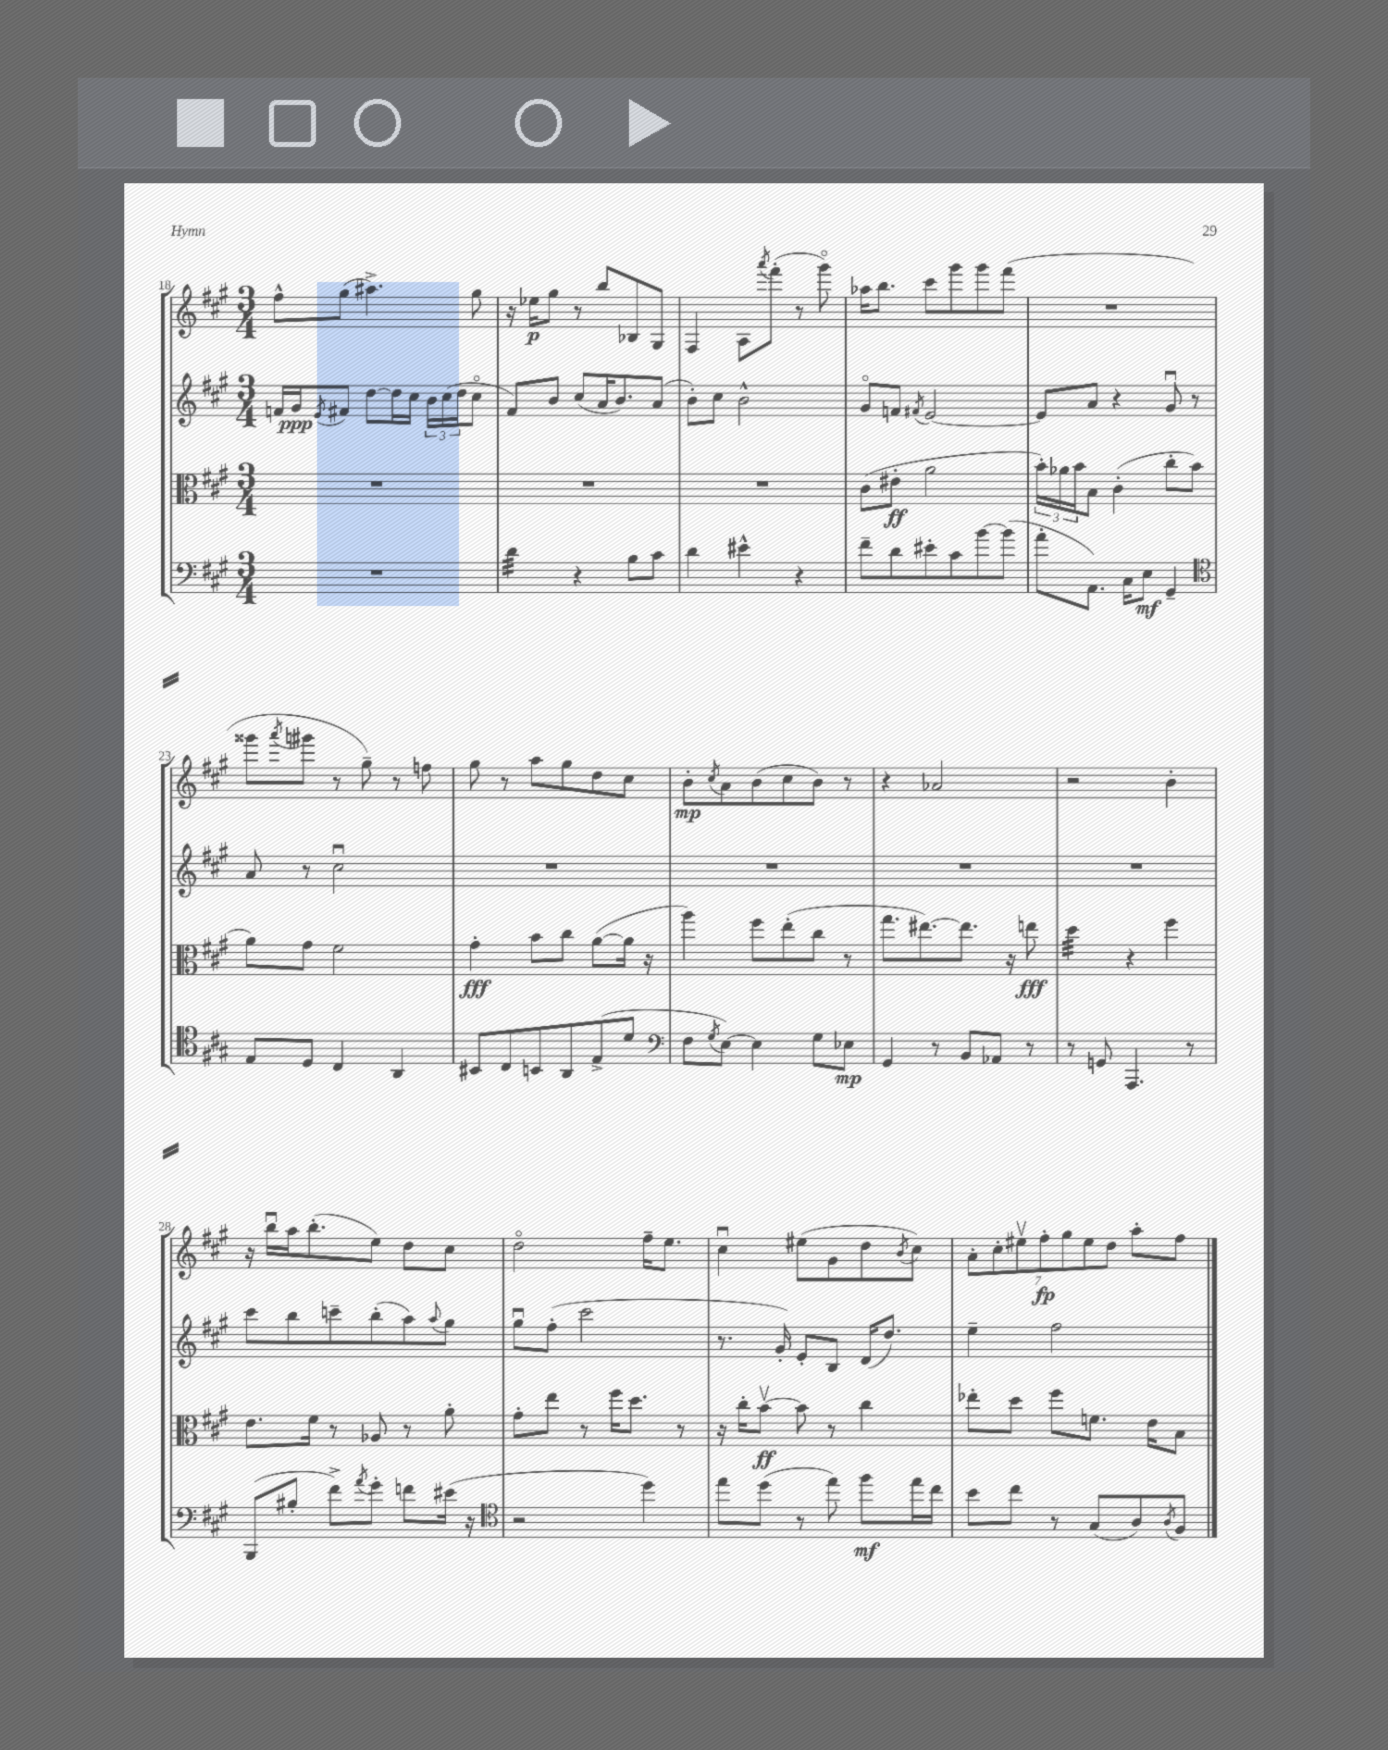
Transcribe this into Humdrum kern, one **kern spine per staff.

**kern	**kern	**kern	**kern
*staff4	*staff3	*staff2	*staff1
*clefF4	*clefC3	*clefG2	*clefG2
*k[f#c#g#]	*k[f#c#g#]	*k[f#c#g#]	*k[f#c#g#]
*M3/4	*M3/4	*M3/4	*M3/4
2.r	2.r	16f	8ff#^^
.	.	16g#	.
.	.	8qe	.
.	.	8f#	(8gg#
.	.	[8dd	4.aa#^)
.	.	16dd]	.
.	.	16cc#	.
.	.	24b	.
.	.	(24cc#	.
.	.	24dd	.
.	.	8cc#o	8gg#
=	=	=	=
4d	2.r	8f#)	16r
.	.	.	16ee-
.	.	8b	8gg#
4r	.	(8cc#	8r
.	.	16a	8bb
.	.	8.b)	.
8B	.	.	8B-
8c#	.	(8a	8G#
=	=	=	=
4d	2.r	8b')	4F#
.	.	8cc#	.
4e#^^	.	2b^^	8A
.	.	.	8qaaa
.	.	.	(8fff#'
4r	.	.	8r
.	.	.	8ggg#o)
=	=	=	=
8f#~	(8c#	8g#o	16aa-
.	.	.	8.bb
8d	8e#'	8f	.
.	.	8qf#	.
8e#'	2a	[2e	8ccc#
8c#	.	.	8ggg#
[8b	.	.	8ggg#
(8b]	.	.	(8fff#
=	=	=	=
8a'	24b')	8e]	2.r
.	24a-	.	.
.	24b	.	.
8.AA)	8B	8a	.
.	(4c#'	4r	.
16C#	.	.	.
8E	.	.	.
4GG#~	8cc#'	8g#u	.
.	8b	8r	.
=	=	=	=
*clefC4	*	*	*
8E	8a)	8a	8ggg##
.	.	.	8qaaa
8D	8g#	8r	8ggg#
4C#	2f#	2cc#u	8r
.	.	.	8gg#~)
4AA	.	.	8r
.	.	.	8ff
=	=	=	=
8BB#	4g#'	2.r	8gg#
8C#	.	.	8r
8BB	8b	.	8aa
8AA	8cc#	.	8gg#
(8E^	([8a	.	8dd
8d	16a]	.	8cc#
.	16r	.	.
=	=	=	=
*clefF4	*	*	*
8F#	4aa)	2.r	8b'
8qG#	.	.	8qcc#
[8E)	.	.	8a
4E]	8ff#	.	(8b
.	(8ee'	.	8cc#
8G#	8cc#	.	8b)
8E-	8r	.	8r
=	=	=	=
4GG#	8.gg#	2.r	4r
.	[8.ee#)	.	.
8r	.	.	2a-
8BB	8.ee#]	.	.
8AA-	.	.	.
.	16r	.	.
8r	8ee	.	.
=	=	=	=
8r	4dd	2.r	2r
8GG	.	.	.
4.AAA	4r	.	.
.	4ff#	.	4b'
8r	.	.	.
=	=	=	=
(8BBB	8.e	8ccc#	16r
.	.	.	16bbu
8B#'	.	8bb	16aa
.	16f#	.	(8.bb'
8f#^)	8r	8ccc~	.
8qa	.	.	.
8g#'	8A-	(8bb'	8ee)
8f	8r	8aa)	8dd
.	.	8qqaa	.
(16e#	8a'	8gg#	8cc#
16r	.	.	.
=	=	=	=
*clefC4	*	*	*
2r	8g#'	8gg#u	2ddo
.	8ee	(8ff#'	.
.	8r	2ccc#	.
.	16ff#	.	.
.	8.dd	.	.
4dd)	.	.	16ff#~
.	.	.	8.ee
.	8r	.	.
=	=	=	=
8ee	16r	8.r	4cc#u
.	16cc#'	.	.
(8dd	[8bv	.	.
.	.	16g#')	.
8r	8b]	8e'	(8ee#
8ee)	8r	8B	8g#
8ff#	4cc#	(16d	8dd
.	.	8.dd)	.
.	.	.	8qb
16ee	.	.	8cc#)
16cc#	.	.	.
=	=	=	=
8b	8ee-'	4ee~	14a'
.	.	.	14cc#'
8cc#	8dd	.	.
.	.	.	14ee#v
.	.	.	14ff#'
8r	8ff#	2ff#	.
.	.	.	14gg#
.	.	.	14ee#
(8G#	8.f	.	.
.	.	.	14dd
8A)	.	.	8aa'
.	16e	.	.
8qA	.	.	.
8F#	8B	.	8ff#
==	==	==	==
*-	*-	*-	*-
